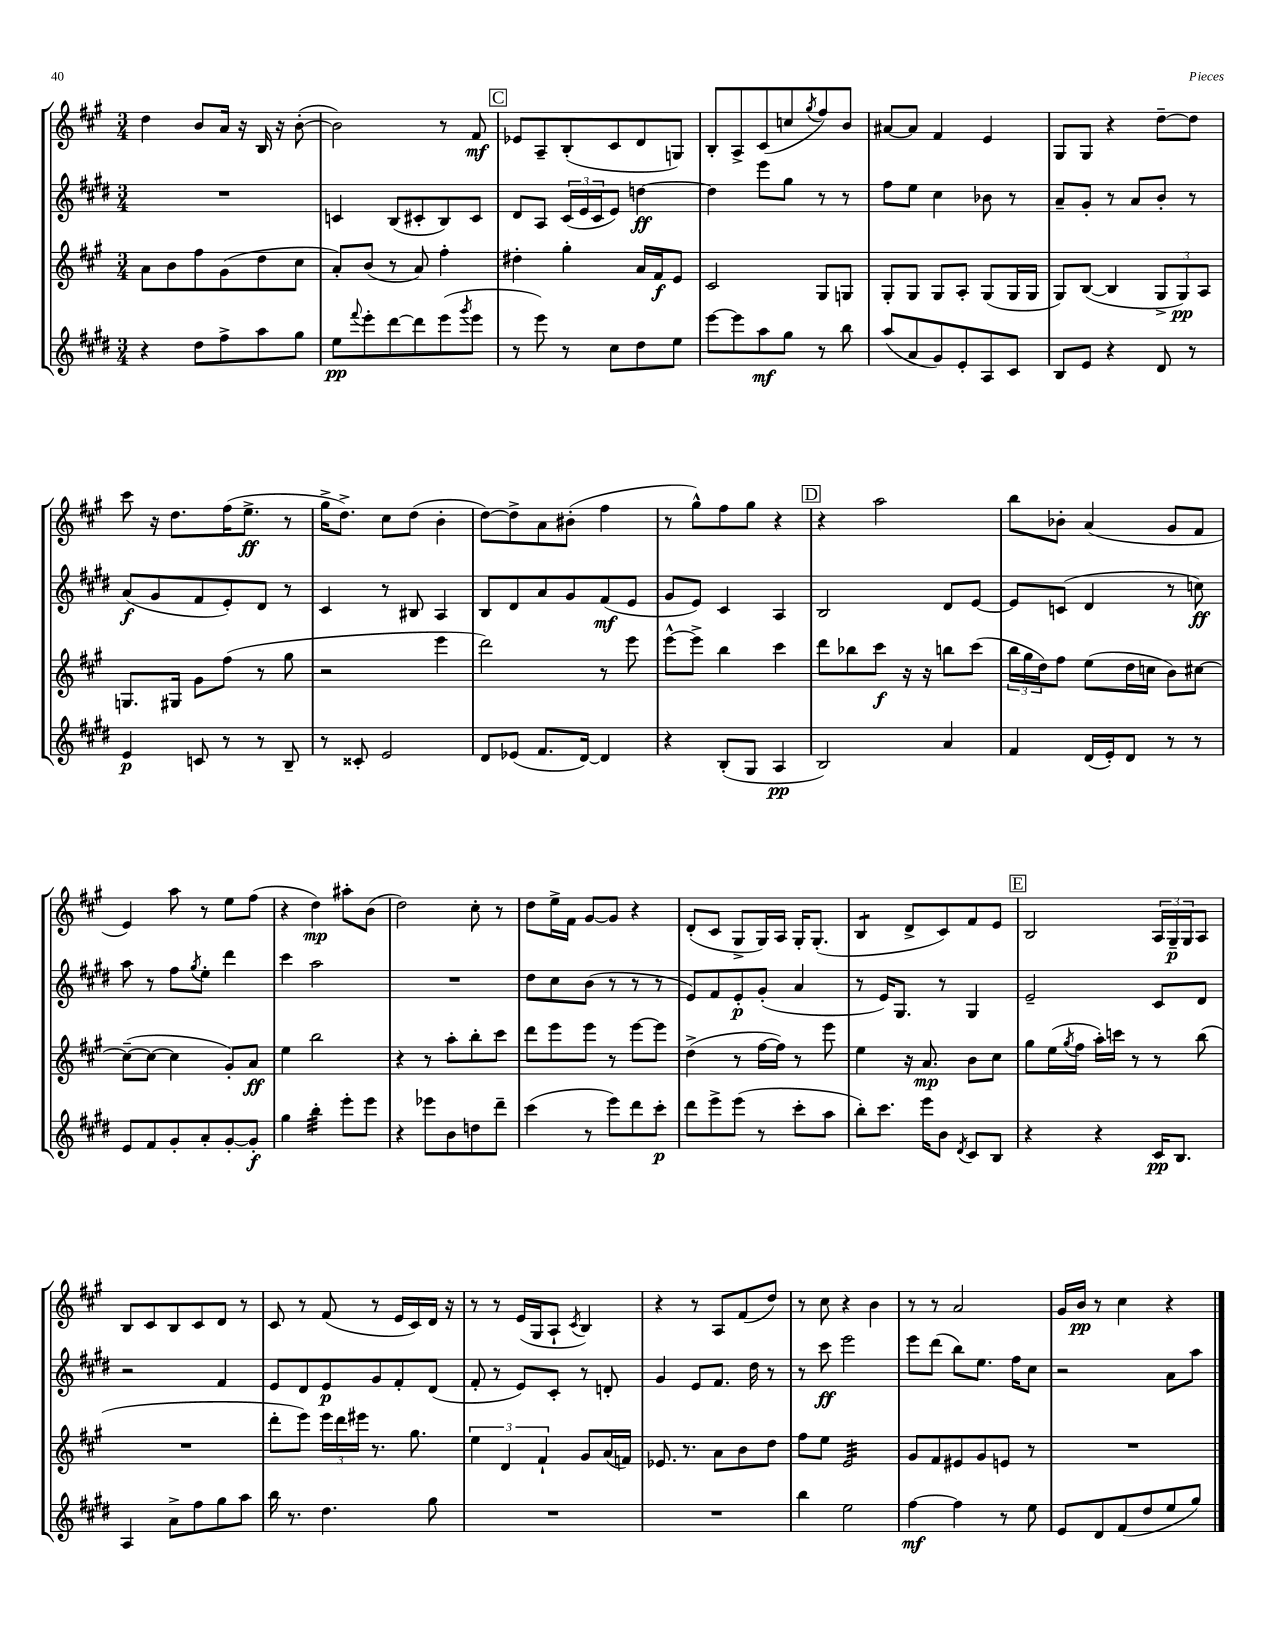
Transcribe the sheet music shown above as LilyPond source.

<<
\new StaffGroup <<
\new Staff = "s0" {
    \clef treble \key a \major \numericTimeSignature \time 3/4
    d''4 b'8 a'16 r16 b16 r16 b'8~-.( |
    b'2) r8 fis'8\mf |
    \mark \markup { \box "C" } ees'8 a8-- b8-.( cis'8 d'8 g8) |
    b8-. a8-> cis'8( c''8 \acciaccatura { gis''8 } fis''8) b'8 |
    ais'8~ ais'8 fis'4 e'4 |
    gis8 gis8 r4 d''8~-- d''8 |
    cis'''8 r16 d''8. fis''16( e''8.->\ff r8 |
    gis''16-> d''8.->) cis''8 d''8( b'4-. |
    d''8~) d''8-> a'8 bis'8-.( fis''4 |
    r8 gis''8-^) fis''8 gis''8 r4 |
    \mark \markup { \box "D" } r4 a''2 |
    b''8 bes'8-. a'4( gis'8 fis'8 |
    e'4) a''8 r8 e''8 fis''8( |
    r4 d''4\mp) ais''8-. b'8( |
    d''2) cis''8-. r8 |
    d''8 e''16-> fis'16 gis'8~ gis'8 r4 |
    d'8-.( cis'8 gis8-> gis16) a16 gis16-. gis8.-.( |
    b4:8 d'8-> cis'8) fis'8 e'8 |
    \mark \markup { \box "E" } b2 \tuplet 3/2 { a16 gis16--\p gis16 } a8 |
    b8 cis'8 b8 cis'8 d'8 r8 |
    cis'8 r8 fis'8( r8 e'16 cis'16) d'16 r16 |
    r8 r8 e'16( gis16 a8-! \acciaccatura { cis'8 } b4) |
    r4 r8 a8 fis'8( d''8) |
    r8 cis''8 r4 b'4 |
    r8 r8 a'2 |
    gis'16 b'16\pp r8 cis''4 r4 \bar "|." |
}
\new Staff = "s1" {
    \clef treble \key e \major \numericTimeSignature \time 3/4
    R2. |
    c'4 b8( cis'8-. b8) cis'8 |
    \mark \markup { \box "C" } dis'8 a8 \tuplet 3/2 { cis'16( e'16 cis'16 } e'8) d''4~\ff |
    d''4 e'''8 gis''8 r8 r8 |
    fis''8 e''8 cis''4 bes'8 r8 |
    a'8-- gis'8-. r8 a'8 b'8-. r8 |
    a'8\f( gis'8 fis'8 e'8-.) dis'8 r8 |
    cis'4 r8 bis8 a4 |
    b8 dis'8 a'8 gis'8 fis'8\mf( e'8 |
    gis'8 e'8) cis'4 a4 |
    \mark \markup { \box "D" } b2 dis'8 e'8~ |
    e'8 c'8( dis'4 r8 c''8\ff) |
    a''8 r8 fis''8 \acciaccatura { gis''8 } e''8-. dis'''4 |
    cis'''4 a''2 |
    R2. |
    dis''8 cis''8 b'8( r8 r8 r8 |
    e'8) fis'8 e'8-.\p gis'8-.( a'4 |
    r8 e'16) gis8. r8 gis4 |
    \mark \markup { \box "E" } e'2-- cis'8 dis'8 |
    r2 fis'4 |
    e'8 dis'8 e'8\p gis'8 fis'8-. dis'8( |
    fis'8-. r8 e'8) cis'8-. r8 d'8-. |
    gis'4 e'8 fis'8. dis''16 r8 |
    r8 cis'''8\ff e'''2 |
    e'''8 dis'''8( b''8) e''8. fis''16 cis''8 |
    r2 a'8 a''8 \bar "|." |
}
\new Staff = "s2" {
    \clef treble \key a \major \numericTimeSignature \time 3/4
    a'8 b'8 fis''8 gis'8( d''8 cis''8 |
    a'8-.) b'8( r8 a'8) fis''4-. |
    \mark \markup { \box "C" } dis''4-. gis''4-. a'16 fis'16\f e'8 |
    cis'2 gis8 g8 |
    gis8-. gis8 gis8 a8-. gis8( gis16 gis16 |
    gis8) b8~( b4 \tuplet 3/2 { gis8-> gis8\pp) a8 } |
    g8. gis16 gis'8 fis''8( r8 gis''8 |
    r2 e'''4 |
    d'''2) r8 e'''8 |
    e'''8~-^ e'''8-> b''4 cis'''4 |
    \mark \markup { \box "D" } d'''8 bes''8 cis'''8\f r16 r16 b''8 cis'''8( |
    \tuplet 3/2 { b''16 gis''16 d''16) } fis''8 e''8( d''16 c''16 b'8) cis''8~ |
    cis''8~--( cis''8~ cis''4 gis'8-.) a'8\ff |
    e''4 b''2 |
    r4 r8 a''8-. b''8-. cis'''8 |
    d'''8 e'''8 e'''8 r8 e'''8~ e'''8 |
    d''4->( r8 fis''16~ fis''16) r8 e'''8 |
    e''4 r16 a'8.\mp b'8 cis''8 |
    \mark \markup { \box "E" } gis''8 e''16( \acciaccatura { gis''8 } fis''16 a''16-.) c'''16 r8 r8 b''8( |
    R2. |
    d'''8-. e'''8) \tuplet 3/2 { e'''16 d'''16 eis'''16 } r8. gis''8. |
    \tuplet 3/2 { e''4 d'4 fis'4-! } gis'8 a'16( f'16) |
    ees'8. r8. a'8 b'8 d''8 |
    fis''8 e''8 e'2:32 |
    gis'8 fis'8 eis'8 gis'8 e'8 r8 |
    R2. \bar "|." |
}
\new Staff = "s3" {
    \clef treble \key e \major \numericTimeSignature \time 3/4
    r4 dis''8 fis''8-> a''8 gis''8 |
    e''8\pp \appoggiatura { fis'''8 } e'''8-. dis'''8~ dis'''8 e'''8( \acciaccatura { gis'''8 } e'''8 |
    \mark \markup { \box "C" } r8 e'''8) r8 cis''8 dis''8 e''8 |
    e'''8~ e'''8 a''8\mf gis''8 r8 b''8 |
    a''8( a'8 gis'8) e'8-. a8 cis'8 |
    b8 e'8 r4 dis'8 r8 |
    e'4\p c'8 r8 r8 b8-- |
    r8 cisis'8-. e'2 |
    dis'8 ees'8( fis'8. dis'16~) dis'4 |
    r4 b8-.( gis8 a4\pp |
    \mark \markup { \box "D" } b2) a'4 |
    fis'4 dis'16( e'16-.) dis'8 r8 r8 |
    e'8 fis'8 gis'8-. a'8-. gis'8~-. gis'8-.\f |
    gis''4 b''4:32-. e'''8-. e'''8 |
    r4 ees'''8 b'8 d''8 dis'''8-- |
    cis'''4( r8 e'''8) dis'''8 cis'''8-.\p |
    dis'''8 e'''8-> e'''8( r8 cis'''8-. a''8 |
    b''8-.) cis'''8. e'''16 b'8 \acciaccatura { dis'8 } cis'8 b8 |
    \mark \markup { \box "E" } r4 r4 cis'16\pp b8. |
    a4 a'8-> fis''8 gis''8 a''8 |
    b''16 r8. dis''4. gis''8 |
    R2. |
    R2. |
    b''4 e''2 |
    fis''4~\mf fis''4 r8 e''8 |
    e'8 dis'8 fis'8( dis''8 e''8 gis''8) \bar "|." |
}
>>
>>
\layout { \context { \Score \remove "Bar_number_engraver" } }
